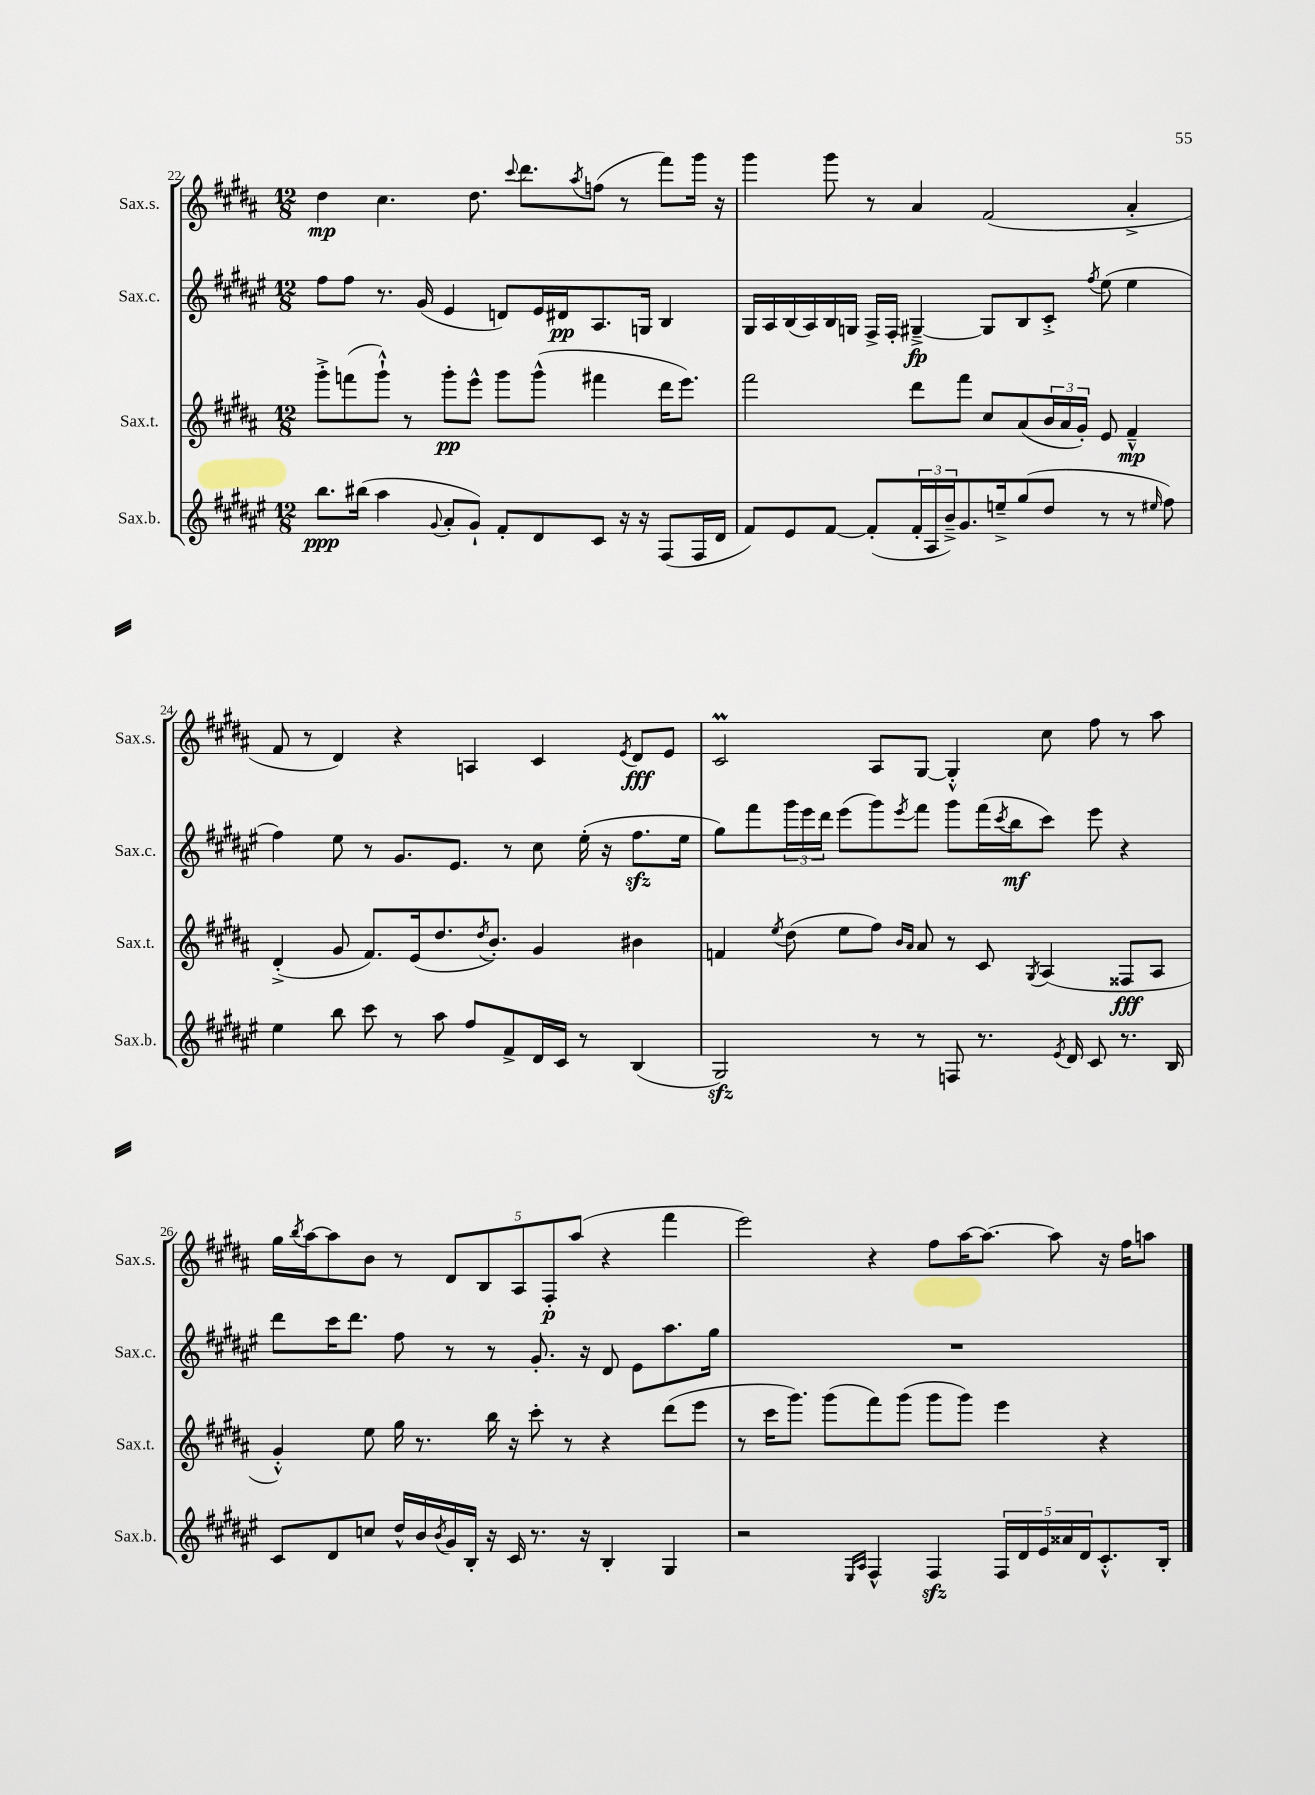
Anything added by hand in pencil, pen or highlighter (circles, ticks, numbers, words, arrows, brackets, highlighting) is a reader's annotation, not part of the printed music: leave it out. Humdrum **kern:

**kern	**dynam	**kern	**dynam	**kern	**dynam	**kern	**dynam
*part4	*part4	*part3	*part3	*part2	*part2	*part1	*part1
*staff4	*staff4	*staff3	*staff3	*staff2	*staff2	*staff1	*staff1
*I"Sax.b.	*	*I"Sax.t.	*	*I"Sax.c.	*	*I"Sax.s.	*
*I'Sax.b.	*	*I'Sax.t.	*	*I'Sax.c.	*	*I'Sax.s.	*
*clefG2	*	*clefG2	*	*clefG2	*	*clefG2	*
*k[f#c#g#d#a#e#]	*	*k[f#c#g#d#a#]	*	*k[f#c#g#d#a#e#]	*	*k[f#c#g#d#a#]	*
*M12/8	*	*M12/8	*	*M12/8	*	*M12/8	*
=22	=22	=22	=22	=22	=22	=22	=22
8.bb\L	ppp	8ggg#'^\L	.	8ff#\L	.	4dd#\	mp
.	.	(8fffn\	.	8ff#\J	.	.	.
(16bb#X\Jk	.	.	.	.	.	.	.
4aa#\	.	8ggg#`^^\J)	.	8.r	.	4.cc#\	.
.	.	8r	.	.	.	.	.
.	.	.	.	(16g#/	.	.	.
8qqg#/	.	.	.	.	.	.	.
8a#'/L	.	8ggg#'\L	pp	4e#/	.	.	.
8g#`/J)	.	8eee^^\J	.	.	.	8.dd#\	.
8f#'/L	.	8ggg#\L	.	8dn/L)	.	.	.
.	.	.	.	.	.	8qqccc#/	.
.	.	.	.	.	.	8.ddd#\L	.
8d#/	.	(8ggg#^^\J	.	16e#/L	.	.	.
.	.	.	.	16d#X/J	pp	.	.
.	.	.	.	.	.	8qaa#/	.
8c#/J	.	4fff#X\	.	8.A#/	.	(8ffn\J	.
16r	.	.	.	.	.	8r	.
16r	.	.	.	16Gn/Jk	.	.	.
(8F#/L	.	16ddd#\KL	.	4B/	.	8fff#\L)	.
.	.	8.eee\J)	.	.	.	.	.
16F#/L	.	.	.	.	.	16ggg#\Jk	.
16d#/JJ	.	.	.	.	.	16r	.
=23	=23	=23	=23	=23	=23	=23	=23
8f#/L)	.	2fff#\	.	16G#/LL	.	4ggg#\	.
.	.	.	.	16A#/	.	.	.
8e#/	.	.	.	(16B/	.	.	.
.	.	.	.	16A#/)	.	.	.
[8f#/J	.	.	.	16B/	.	8ggg#\	.
.	.	.	.	16Gn/JJ	.	.	.
(8f#'/L]	.	.	.	16F#^/LL	.	8r	.
.	.	.	.	16F#'/JJ	.	.	.
24f#'/L	.	8ddd#\L	.	[4G#X~^/	fp	4a#/	.
24A#/	.	.	.	.	.	.	.
24b~^/J)	.	.	.	.	.	.	.
8.g#/	.	8fff#\J	.	.	.	.	.
.	.	8cc#/L	.	8G#/L]	.	(2f#/	.
16een~^/k	.	.	.	.	.	.	.
(8gg#/	.	(8a#/	.	8B/	.	.	.
8dd#/J	.	24b/L	.	8c#'^/J	.	.	.
.	.	24a#/	.	.	.	.	.
.	.	24g#'/JJ)	.	.	.	.	.
.	.	.	.	8qff#/	.	.	.
8r	.	8e/	.	(8ee#\	.	.	.
8r	.	4f#~^^/	mp	4ee#\	.	4a#'^/	.
16qqee#X/	.	.	.	.	.	.	.
8ff#\)	.	.	.	.	.	.	.
!!LO:LB:g=z
=24	=24	=24	=24	=24	=24	=24	=24
4ee#\	.	(4d#'^/	.	4ff#\)	.	8f#/	.
.	.	.	.	.	.	8r	.
8bb\	.	8g#/	.	8ee#\	.	4d#/)	.
8ccc#\	.	8.f#/L)	.	8r	.	.	.
8r	.	.	.	8.g#/L	.	4r	.
.	.	(16e/k	.	.	.	.	.
8aa#\	.	8.dd#/	.	.	.	.	.
.	.	.	.	8.e#/J	.	.	.
8ff#/L	.	.	.	.	.	4An/	.
.	.	8qdd#/	.	.	.	.	.
.	.	8.b'/J)	.	.	.	.	.
8f#^/	.	.	.	8r	.	.	.
16d#/L	.	4g#/	.	8cc#\	.	4c#/	.
16c#/JJ	.	.	.	.	.	.	.
8r	.	.	.	(16ee#'\	.	.	.
.	.	.	.	16r	.	.	.
.	.	.	.	.	.	8qe/	.
(4B/	.	4b#X\	.	8.ff#zz\L	.	8d#/L	fff
.	.	.	.	.	.	8e/J	.
.	.	.	.	16ee#\Jk	.	.	.
=25	=25	=25	=25	=25	=25	=25	=25
2G#zz/)	.	4fn/	.	8gg#\L)	.	2c#M/	.
.	.	.	.	8fff#\	.	.	.
.	.	8qee/	.	.	.	.	.
.	.	(8dd#\	.	24ggg#\L	.	.	.
.	.	.	.	24eee#\	.	.	.
.	.	.	.	24ddd#\JJ	.	.	.
.	.	8ee\L	.	(8eee#\L	.	.	.
8r	.	8ff#\J)	.	8ggg#\)	.	8A#/L	.
.	.	16qqb/LL	.	.	.	.	.
.	.	16qqa#/JJ	.	8qeee#/	.	.	.
8r	.	8a#/	.	8fff#\J	.	[8G#/J	.
8Fn/	.	8r	.	8ggg#\L	.	4G#'^^/]	.
8.r	.	8c#/	.	(16fff#\L	.	.	.
.	.	.	.	8qccc#/	.	.	.
.	.	.	.	16bb\J	mf	.	.
.	.	8qG#/	.	.	.	.	.
.	.	(4A#/	.	8ccc#\J)	.	8cc#\	.
8qe#/	.	.	.	.	.	.	.
16d#/	.	.	.	.	.	.	.
8c#/	.	.	.	8eee#\	.	8ff#\	.
8.r	.	8F##X/L	fff	4r	.	8r	.
.	.	8A#/J	.	.	.	8aa#\	.
16B/	.	.	.	.	.	.	.
!!LO:LB:g=z
=26	=26	=26	=26	=26	=26	=26	=26
8c#/L	.	4g#'^^/)	.	8ddd#\L	.	16gg#\LL	.
.	.	.	.	.	.	8qbb/	.
.	.	.	.	.	.	[16aa#\J	.
8d#/	.	.	.	16ccc#\K	.	8aa#\]	.
.	.	.	.	8.ddd#\J	.	.	.
8ccn/J	.	8ee\	.	.	.	8b\J	.
16dd#^^/LL	.	16gg#\	.	8ff#\	.	8r	.
16b/	.	8.r	.	.	.	.	.
8qb/	.	.	.	.	.	.	.
16g#/	.	.	.	8r	.	10d#/L	.
16B'/JJ	.	.	.	.	.	.	.
.	.	.	.	.	.	10B/	.
16r	.	16bb\	.	8r	.	.	.
16c#/	.	16r	.	.	.	.	.
.	.	.	.	.	.	10A#/	.
8.r	.	8ccc#'\	.	8.g#'/	.	.	.
.	.	.	.	.	.	10F#'/	p
.	.	8r	.	.	.	.	.
.	.	.	.	.	.	(10aa#/J	.
16r	.	.	.	16r	.	.	.
4B'/	.	4r	.	8d#/	.	4r	.
.	.	.	.	8e#\L	.	.	.
4G#/	.	(8ddd#\L	.	8.aa#\	.	4fff#\	.
.	.	8eee\J	.	.	.	.	.
.	.	.	.	16gg#\Jk	.	.	.
=27	=27	=27	=27	=27	=27	=27	=27
2r	.	8r	.	1.r	.	2eee\)	.
.	.	16ccc#\KL	.	.	.	.	.
.	.	8.ggg#\J)	.	.	.	.	.
.	.	(8ggg#\L	.	.	.	.	.
16qqE#/LL	.	.	.	.	.	.	.
16qqA#/JJ	.	.	.	.	.	.	.
4F#^^/	.	8fff#\)	.	.	.	4r	.
.	.	(8ggg#\J	.	.	.	.	.
4F#zz/	.	8ggg#\L	.	.	.	8ff#\L	.
.	.	8ggg#\J)	.	.	.	[16aa#\K	.
.	.	.	.	.	.	8.aa#\J_	.
20F#/LL	.	4eee\	.	.	.	.	.
20d#/	.	.	.	.	.	.	.
20e#/	.	.	.	.	.	.	.
.	.	.	.	.	.	8aa#\]	.
20a##X/	.	.	.	.	.	.	.
20d#/J	.	.	.	.	.	.	.
8.c#'^^/	.	4r	.	.	.	16r	.
.	.	.	.	.	.	16ff#\KL	.
.	.	.	.	.	.	8aan\J	.
16B'/Jk	.	.	.	.	.	.	.
==	==	==	==	==	==	==	==
*-	*-	*-	*-	*-	*-	*-	*-
